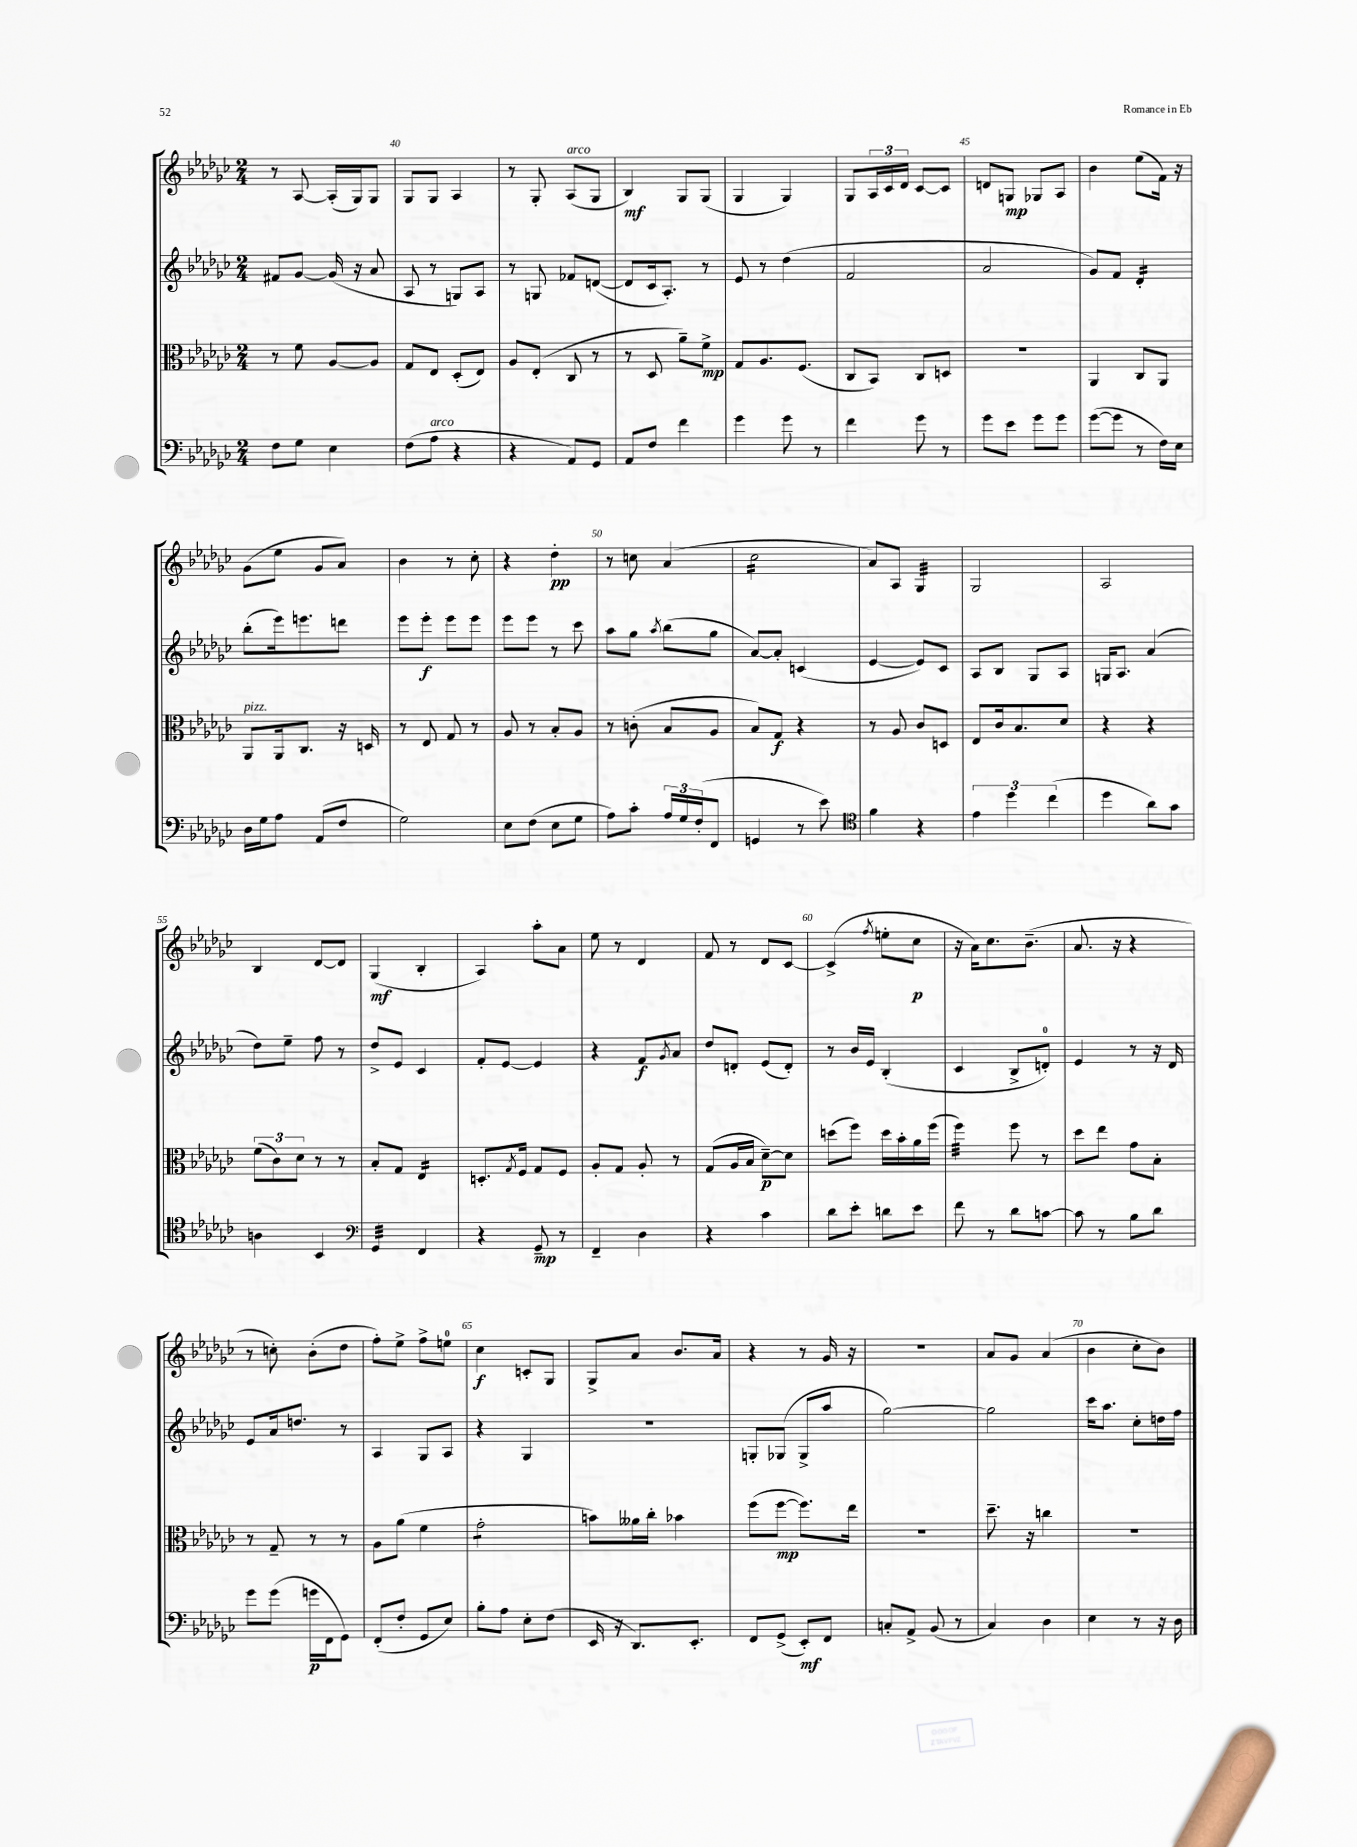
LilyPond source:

<<
\new StaffGroup <<
\new Staff = "s0" {
    \clef treble \key ges \major \numericTimeSignature \time 2/4
    r8 aes8~ aes16-.( ges16) ges8 |
    ges8 ges8 aes4 |
    r8 ges8-. aes8^\markup { \italic "arco" }( ges8 |
    bes4\mf) ges8 ges8( |
    ges4 ges4) |
    ges8 \tuplet 3/2 { aes16 ces'16 des'16 } ces'8~ ces'8 |
    d'8 g8\mp ges8 aes8 |
    bes'4 ees''8( f'16) r16 |
    ges'8( ees''8 ges'8 aes'8) |
    bes'4 r8 ces''8-. |
    r4 des''4-.\pp |
    r8 c''8 aes'4( |
    ces''2:16 |
    aes'8) aes8 ges4:32 |
    ges2 |
    aes2 |
    bes4 des'8~ des'8 |
    ges4\mf( bes4-. |
    aes4) aes''8-. aes'8 |
    ees''8 r8 des'4 |
    f'8 r8 des'8 ces'8~ |
    ces'4->( \acciaccatura { f''8 } e''8-. ces''8\p |
    r16 aes'16) ces''8. bes'8.--( |
    aes'8. r16 r4 |
    r8 c''8-.) bes'8-.( des''8 |
    f''8-.) ees''8-> f''8-> e''8-0 |
    ces''4\f c'8-. ges8 |
    ges8-> aes'8 bes'8. aes'16 |
    r4 r8 ges'16 r16 |
    R2 |
    aes'8 ges'8 aes'4( |
    bes'4 ces''8-. bes'8) \bar "|." |
}
\new Staff = "s1" {
    \clef treble \key ges \major \numericTimeSignature \time 2/4
    fis'8 ges'8~ ges'16( r16 aes'8 |
    aes8 r8 g8) aes8 |
    r8 g8 fes'8 d'8~( |
    d'8 ces'16 aes8.-.) r8 |
    ees'8 r8 des''4( |
    f'2 |
    aes'2 |
    ges'8) f'8 des'4:16-. |
    bes''8-.( ees'''16) e'''8. d'''8 |
    ees'''8 ees'''8-.\f ees'''8 ees'''8 |
    ees'''8 ees'''8 r8 ces'''8 |
    aes''8 ges''8 \acciaccatura { aes''8 } bes''8( ges''8 |
    aes'8~) aes'8-. c'4( |
    ees'4~ ees'8) ces'8 |
    aes8 bes8 ges8 aes8 |
    g16 aes8. aes'4( |
    des''8) ees''8-- f''8 r8 |
    des''8-> ees'8 ces'4 |
    f'8-. ees'8~ ees'4 |
    r4 f'8\f \acciaccatura { ges'8 } aes'8 |
    des''8 d'8-. ees'8( d'8-.) |
    r8 bes'16 ees'16 bes4-.( |
    ces'4 bes8-> d'8-0-.) |
    ees'4 r8 r16 des'16 |
    ees'8 aes'16 d''8. r8 |
    aes4 ges8 aes8 |
    r4 ges4 |
    R2 |
    g8-. ges8( ges8-> aes''8 |
    ges''2~) |
    ges''2 |
    ces'''16 aes''8. ces''8-. d''16 f''16 \bar "|." |
}
\new Staff = "s2" {
    \clef alto \key ges \major \numericTimeSignature \time 2/4
    r8 f'8 aes8~ aes8 |
    ges8 ees8 des8-.( ees8) |
    aes8 ees8-.( ces8 r8 |
    r8 des8 aes'8--) f'8->\mp |
    ges8 aes8. f8.( |
    ces8 bes,8) ces8 d8 |
    r2 |
    aes,4 ces8 aes,8 |
    aes,8^\markup { \italic "pizz." } aes,16 ces8. r16 d16 |
    r8 ees8 ges8 r8 |
    aes8 r8 bes8-. aes8 |
    r8 c'8-.( bes8 aes8 |
    bes8) ges8\f r4 |
    r8 aes8 ces'8 d8 |
    ees8 ces'16 bes8. des'8 |
    r4 r4 |
    \tuplet 3/2 { f'8( ces'8) des'8 } r8 r8 |
    bes8-. ges8 ees4:16 |
    d8.-. \acciaccatura { ges8 } f16 ges8 f8 |
    aes8-. ges8 aes8-. r8 |
    ges8( aes16 bes16 des'8~--\p) des'8 |
    d''8( f''8) d''16 bes'16-. aes'16 f''16( |
    f''4:32) f''8 r8 |
    des''8 ees''8 ges'8 bes8-. |
    r8 ges8-- r8 r8 |
    aes8 aes'8( f'4 |
    ges'2:8-. |
    b'8) aeses'16 ces''16-. bes'4 |
    f''8( f''8~\mp f''8.) ees''16 |
    R2 |
    des''8.-- r16 c''4 |
    R2 \bar "|." |
}
\new Staff = "s3" {
    \clef bass \key ges \major \numericTimeSignature \time 2/4
    f8 ges8 ees4 |
    f8( aes8^\markup { \italic "arco" } r4 |
    r4 aes,8) ges,8 |
    aes,8 f8 f'4 |
    ges'4 ges'8 r8 |
    f'4 ges'8 r8 |
    ges'8 ees'8 ges'8 ges'8 |
    ges'8~( ges'8 r8 f16) ees16 |
    des16 ges16 aes8 aes,8( f8 |
    ges2) |
    ees8 f8( ees8 ges8 |
    aes8) ces'8-. \tuplet 3/2 { aes16 ges16 f16-.( } f,8 |
    g,4 r8 ees'8) |
    \clef tenor f'4 r4 |
    \tuplet 3/2 { ees'4 des''4 ces''4( } |
    des''4 aes'8) ges'8 |
    a4 bes,4 |
    \clef bass ges,4:32 f,4 |
    r4 ges,8--\mp r8 |
    f,4-- des4 |
    r4 ces'4 |
    des'8 ees'8-. d'8 ees'8 |
    f'8 r8 des'8 c'8~ |
    c'8 r8 bes8 des'8 |
    ges'8 ges'8( g'16\p f,16 ges,8) |
    f,8-.( f8-. ges,8 ees8) |
    bes8-. aes8 ees8-. f8( |
    ees,16 r16 des,8.) ees,8.-. |
    f,8 ges,8->( ees,8-.\mf) f,8 |
    c8-. aes,8-> bes,8( r8 |
    ces4) des4 |
    ees4 r8 r16 des16 \bar "|." |
}
>>
>>
\layout { \context { \Score currentBarNumber = #39 \override BarNumber.break-visibility = ##(#f #t #t) barNumberVisibility = #(every-nth-bar-number-visible 5) } }
